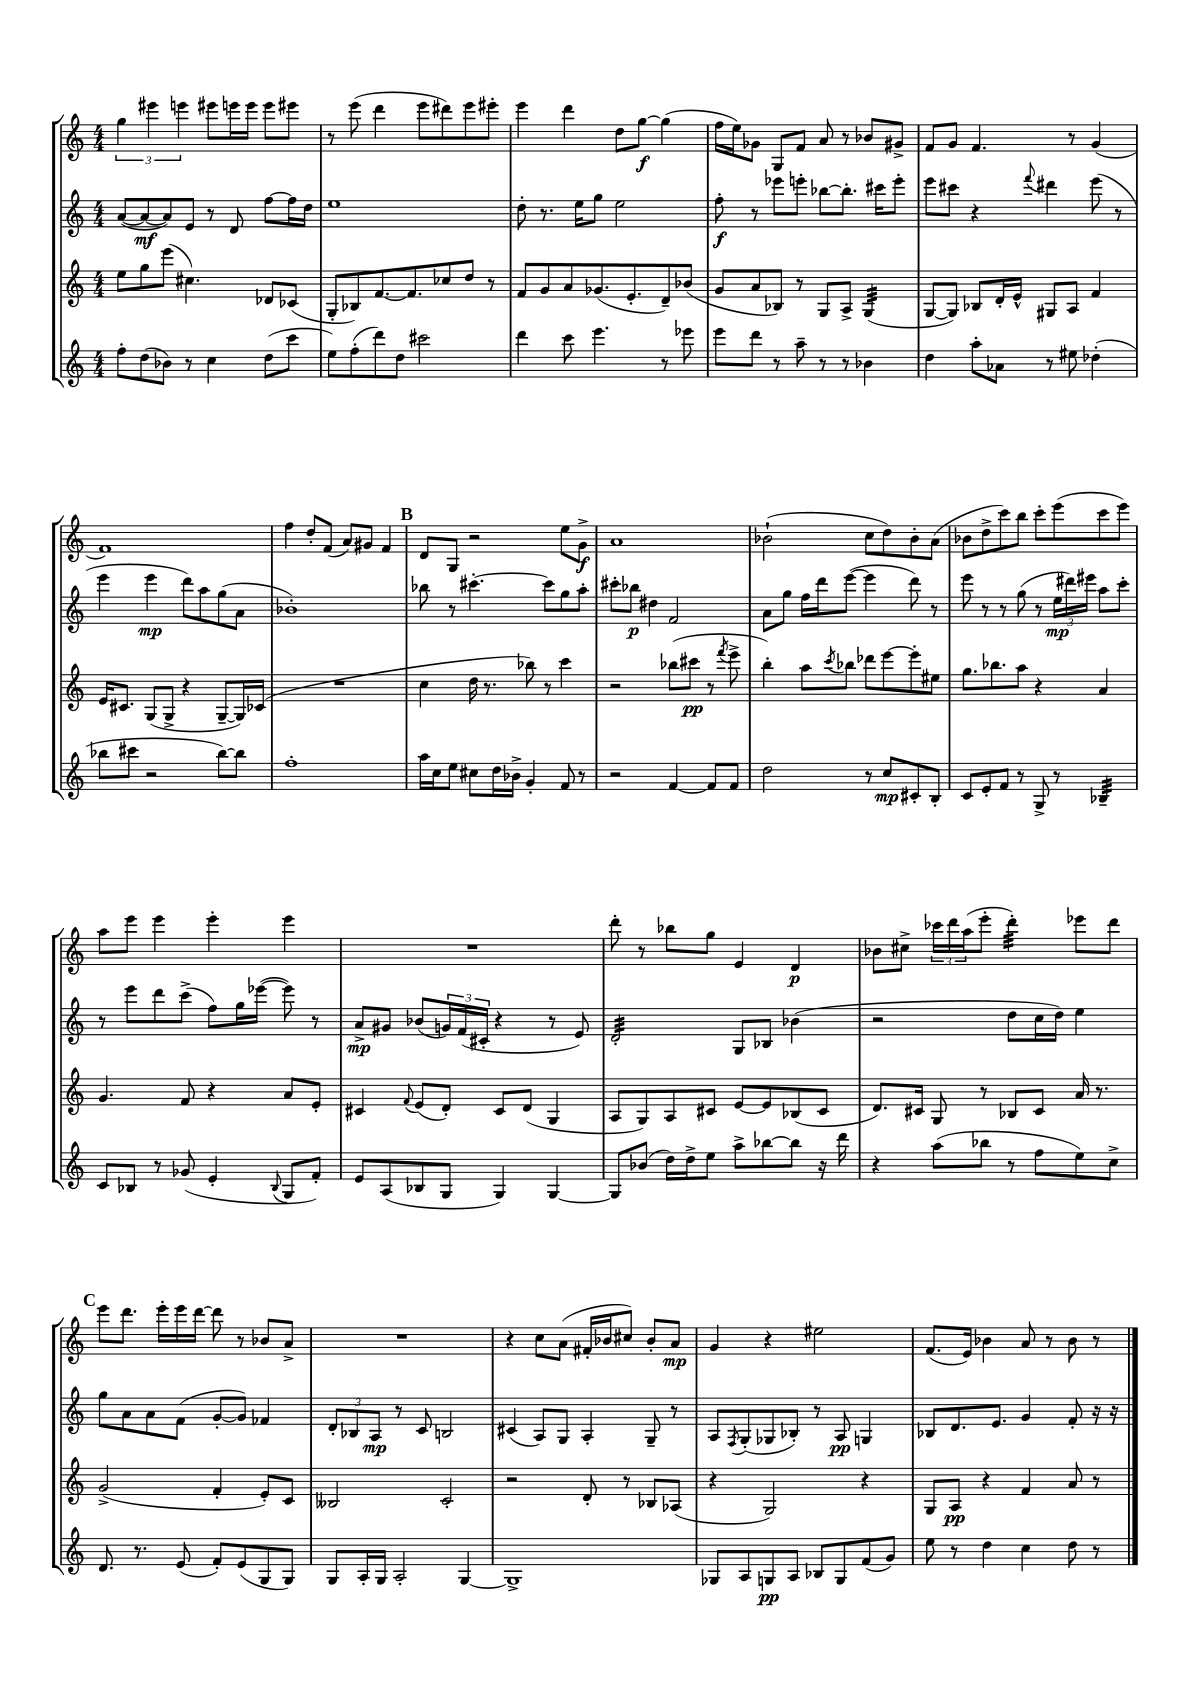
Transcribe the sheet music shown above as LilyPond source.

<<
\new StaffGroup <<
\new Staff = "s0" {
    \clef treble \key c \major \numericTimeSignature \time 4/4
    \tuplet 3/2 { g''4 eis'''4 e'''4 } eis'''8 e'''16 e'''16 e'''8 eis'''8 |
    r8 e'''8( d'''4 e'''8 dis'''8) e'''8 eis'''8-. |
    e'''4 d'''4 d''8 g''8~\f g''4( |
    f''16 e''16) ges'8 g8 f'8 a'8 r8 bes'8 gis'8-> |
    f'8 g'8 f'4. r8 g'4( |
    f'1) |
    f''4 d''8-. f'8( a'8) gis'8 f'4 |
    \mark \markup { \bold "B" } d'8 g8 r2 e''8 g'8->\f |
    a'1 |
    bes'2-!( c''8 d''8) bes'8-. a'8( |
    bes'8 d''8-> c'''8) b''8 c'''8-. e'''8( c'''8 e'''8) |
    a''8 e'''8 e'''4 e'''4-. e'''4 |
    R1 |
    d'''8-. r8 bes''8 g''8 e'4 d'4\p |
    bes'8 cis''8-> \tuplet 3/2 { ces'''16 d'''16 a''16( } e'''8-. d'''4:32-.) ees'''8 d'''8 |
    \mark \markup { \bold "C" } e'''8 d'''8. e'''16-. e'''16 d'''16~ d'''8 r8 bes'8 a'8-> |
    R1 |
    r4 c''8 a'8( fis'16-. bes'16 cis''8) bes'8-. a'8\mp |
    g'4 r4 eis''2 |
    f'8.( e'16) bes'4 a'8 r8 bes'8 r8 \bar "|." |
}
\new Staff = "s1" {
    \clef treble \key c \major \numericTimeSignature \time 4/4
    a'8~( a'8~\mf a'8) e'8 r8 d'8 f''8~ f''16 d''16 |
    e''1 |
    d''8-. r8. e''16 g''8 e''2 |
    f''8-.\f r8 ees'''8 e'''8-. bes''8~ bes''8.-. cis'''16 e'''8-. |
    e'''8 cis'''8 r4 \appoggiatura { f'''8 } dis'''4 e'''8( r8 |
    e'''4 e'''4\mp d'''8) a''8 g''8( a'8 |
    bes'1-.) |
    \mark \markup { \bold "B" } bes''8 r8 cis'''4.~-. cis'''8 g''8 a''8-. |
    cis'''8-. bes''8\p dis''4 f'2 |
    a'8 g''8 f''16 d'''16 e'''8~( e'''4 d'''8) r8 |
    e'''8 r8 r8 g''8( r8 \tuplet 3/2 { e''16\mp dis'''16) eis'''16 } a''8 c'''8-. |
    r8 e'''8 d'''8 c'''8->( f''8) g''16 ees'''16~( ees'''8) r8 |
    a'8->\mp gis'8 bes'8( \tuplet 3/2 { g'16) f'16( cis'16-. } r4 r8 e'8) |
    d'2:32-. g8 bes8 bes'4( |
    r2 d''8 c''16 d''16) e''4 |
    \mark \markup { \bold "C" } g''8 a'8 a'8 f'8( g'8~-. g'8) fes'4 |
    \tuplet 3/2 { d'8-. bes8 a8\mp } r8 c'8 b2 |
    cis'4( a8) g8 a4-. g8-- r8 |
    a8 \acciaccatura { f8 } g8-.( ges8 bes8-.) r8 a8\pp g4 |
    bes8 d'8. e'8. g'4 f'8-. r16 r16 \bar "|." |
}
\new Staff = "s2" {
    \clef treble \key c \major \numericTimeSignature \time 4/4
    e''8 g''8 e'''8( cis''4.) des'8 ces'8( |
    g8-. bes8) f'8.~ f'8. ces''8 d''8 r8 |
    f'8 g'8 a'8 ges'8.( e'8.-. d'8--) bes'8( |
    g'8 a'8 bes8) r8 g8 a8-> g4:32( |
    g8~ g8) bes8 d'16-. e'16-^ gis8 a8 f'4 |
    e'16 cis'8. g8( g8-> r4 g8~-- g16) ces'16( |
    R1 |
    \mark \markup { \bold "B" } c''4 d''16 r8. bes''8) r8 c'''4 |
    r2 bes''8( cis'''8\pp r8 \acciaccatura { f'''8 } e'''8-> |
    b''4-.) a''8 \acciaccatura { c'''8 } bes''8 des'''8 e'''8~ e'''8-. eis''8 |
    g''8. bes''8. a''8 r4 a'4 |
    g'4. f'8 r4 a'8 e'8-. |
    cis'4 \appoggiatura { f'8 } e'8( d'8-.) cis'8 d'8( g4 |
    a8 g8) a8 cis'8 e'8~ e'8 bes8( cis'8 |
    d'8.) cis'16 g8 r8 bes8 cis'8 a'16 r8. |
    \mark \markup { \bold "C" } g'2->( f'4-. e'8-.) c'8 |
    beses2 c'2-. |
    r2 d'8-. r8 bes8 aes8( |
    r4 g2) r4 |
    g8 a8\pp r4 f'4 a'8 r8 \bar "|." |
}
\new Staff = "s3" {
    \clef treble \key c \major \numericTimeSignature \time 4/4
    f''8-. d''8( bes'8) r8 c''4 d''8( c'''8 |
    e''8) f''8-.( d'''8) d''8 cis'''2 |
    d'''4 c'''8 e'''4. r8 ees'''8 |
    e'''8 d'''8 r8 a''8-- r8 r8 bes'4 |
    d''4 a''8-. aes'8 r8 eis''8 des''4-.( |
    bes''8 cis'''8 r2 bes''8~) bes''8 |
    f''1-. |
    \mark \markup { \bold "B" } a''16 c''16 e''8 cis''8 d''16 bes'16-> g'4-. f'8 r8 |
    r2 f'4~ f'8 f'8 |
    d''2 r8 c''8\mp cis'8-. b8-. |
    c'8 e'8-. f'8 r8 g8-> r8 bes4:32-- |
    c'8 bes8 r8 ges'8( e'4-. \appoggiatura { bes8 } g8 f'8-.) |
    e'8 a8( bes8 g8 g4) g4~ |
    g8 bes'8( d''16) d''16-> e''8 a''8-> bes''8~ bes''8 r16 d'''16 |
    r4 a''8( bes''8 r8 f''8 e''8) c''8-> |
    \mark \markup { \bold "C" } d'8. r8. e'8( f'8-.) e'8( g8 g8) |
    g8 a16-. g16 a2-. g4~ |
    g1-> |
    ges8 a8 g8\pp a8 bes8 g8 f'8( g'8) |
    e''8 r8 d''4 c''4 d''8 r8 \bar "|." |
}
>>
>>
\layout { \context { \Score \remove "Bar_number_engraver" } }
